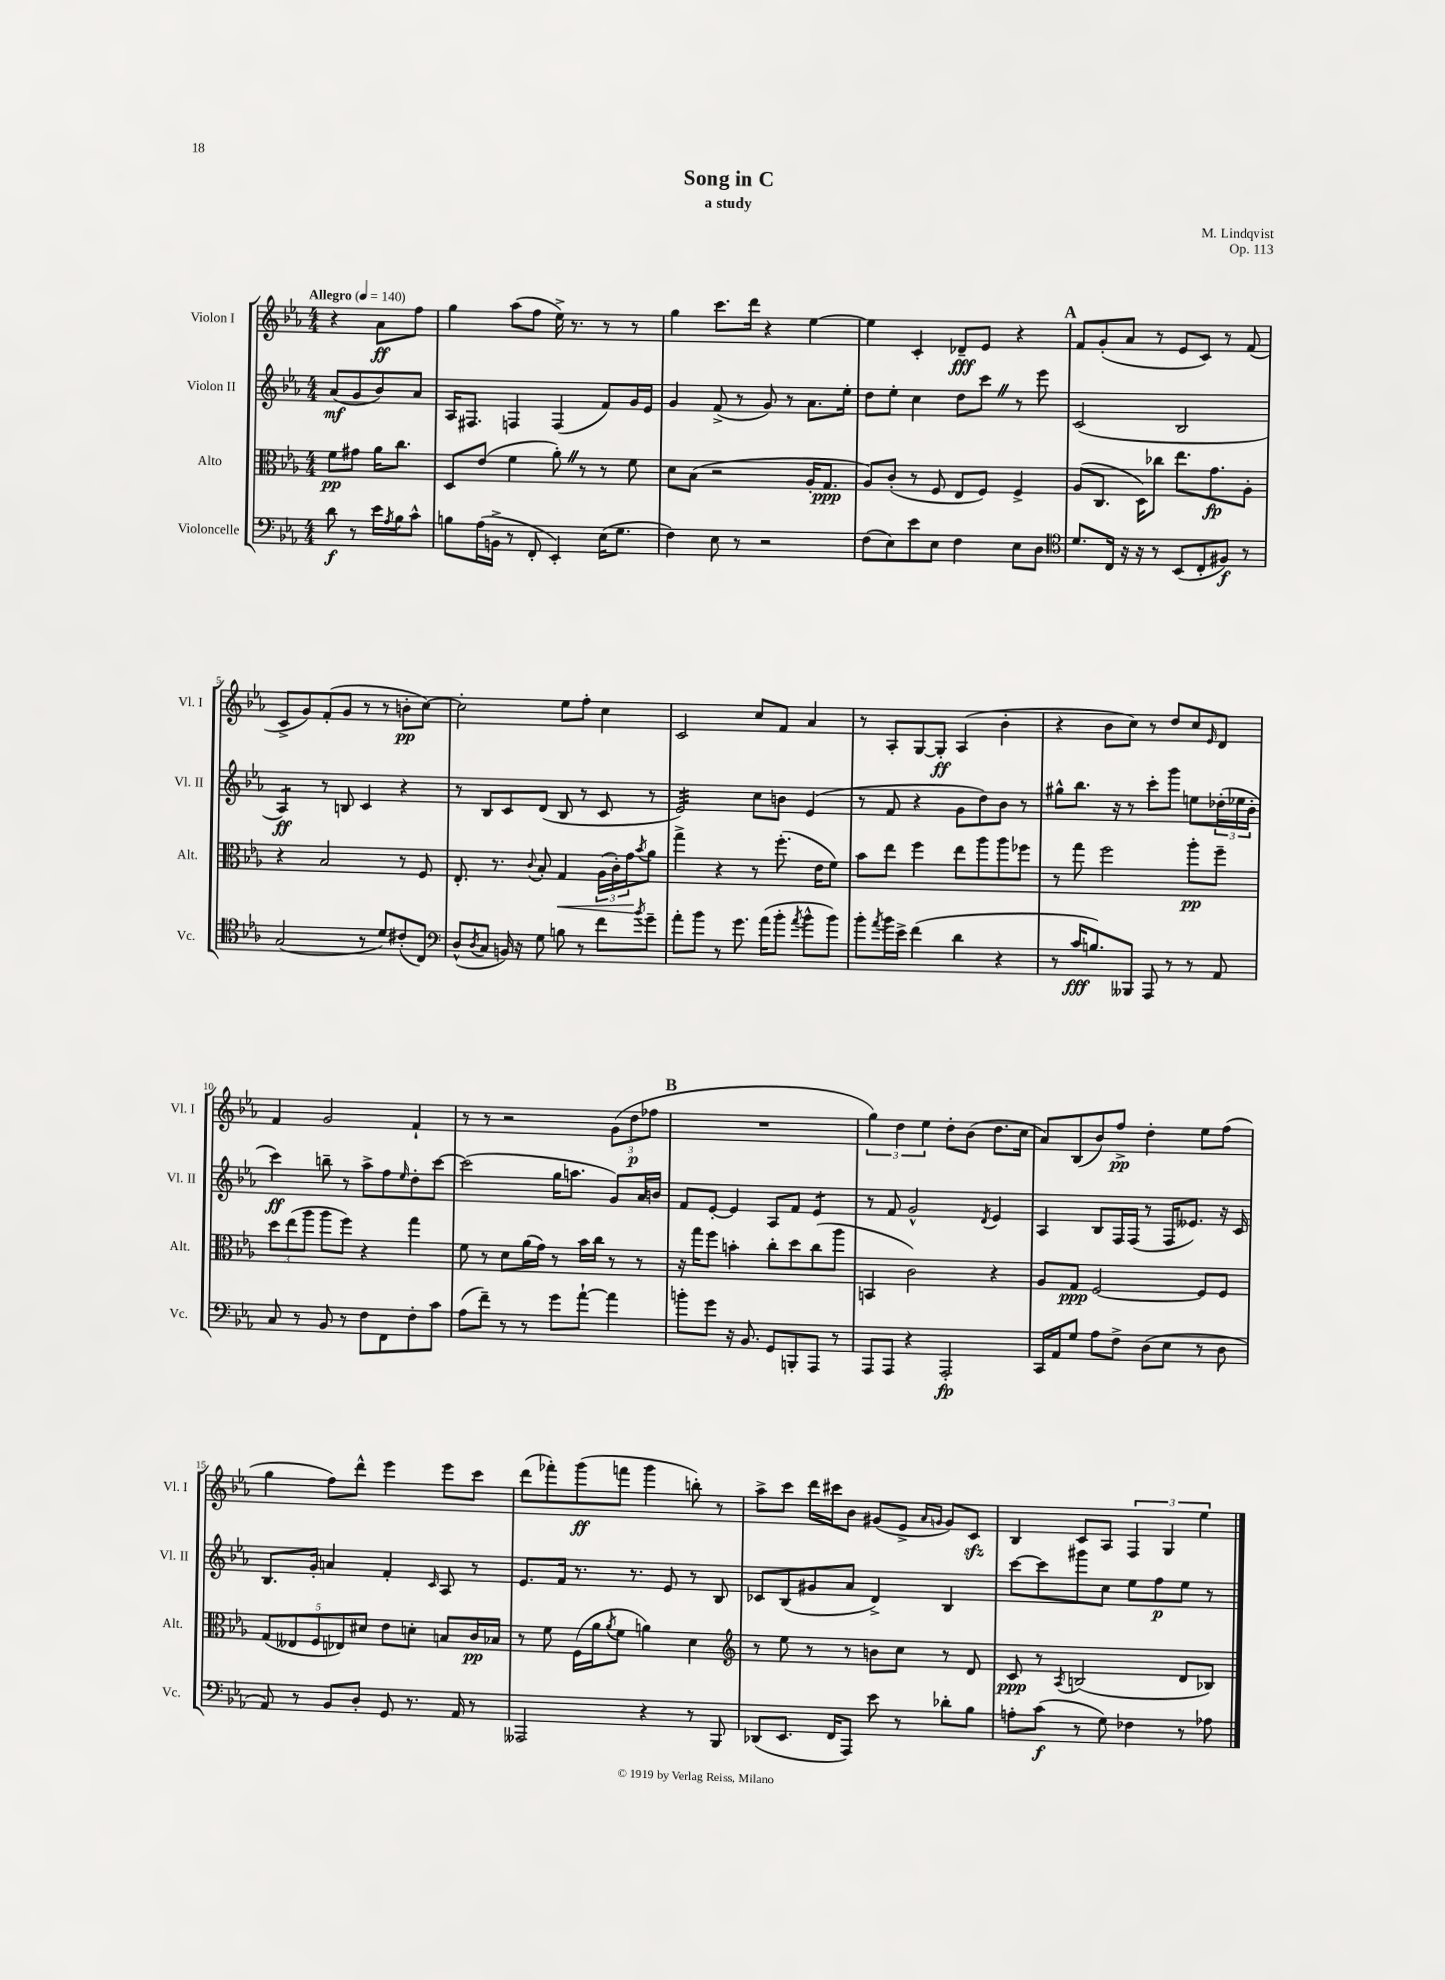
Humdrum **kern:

**kern	**kern	**kern	**kern
*staff4	*staff3	*staff2	*staff1
*clefF4	*clefC3	*clefG2	*clefG2
*k[b-e-a-]	*k[b-e-a-]	*k[b-e-a-]	*k[b-e-a-]
*M4/4	*M4/4	*M4/4	*M4/4
*MM140	*MM140	*MM140	*MM140
8d	8f	(8a-	4r
8r	8g#	8g	.
16e-	16a-	8b-)	8a-
8qA-	.	.	.
16B-	8.cc	.	.
8c^^	.	8a-	8ff
=	=	=	=
8B	8D	16A-	4gg
.	.	8.F#	.
(16A-	(8e-	.	.
16BB^	.	.	.
8r	4f	4F	(8aa-
8FF'	.	.	8ff
4EE-')	8a-')	(4F	16ee-^)
.	.	.	8.r
.	8r	.	.
(16E-	8r	8f)	8r
8.G	.	.	.
.	8f	16g	8r
.	.	16e-	.
=	=	=	=
4F)	8d	4g	4gg
.	(8B-	.	.
8E-	2r	(8f^	8.ccc
8r	.	8r	.
.	.	.	16ddd
2r	.	8g)	4r
.	.	8r	.
.	16A-'	8.a-	[4ee-
.	8.G	.	.
.	.	16ee-'	.
=	=	=	=
(8F	8A-)	8dd	4ee-]
8E-)	(8c'	8ee-'	.
8e-	8r	4cc	4c'
8E-	8F	.	.
4F	8E-	8dd	8d-~
.	8F)	8ccc	8e-
8E-	4F^	8r	4r
8D	.	8eee-	.
=	=	=	=
*clefC4	*	*	*
8.d	(8A-	(2c	8f
.	8.C	.	(8g'
16C	.	.	.
16r	.	.	8a-
16r	16D)	.	.
8r	8cc-	.	8r
(8BB-	8.ee-	2B-	8e-
8C'	.	.	8c)
.	8.g	.	.
8F#)	.	.	8r
8r	8A-'	.	(8f
=	=	=	=
(2G	4r	4A-)	8c^
.	.	.	8g)
.	2B-	8r	(8f'
.	.	8B	8g
8r	.	4c	8r
8d)	.	.	8r
(8c#'	8r	4r	8b'
8C)	8F	.	[8cc)
=	=	=	=
*clefF4	*	*	*
(8D^^	8.E-'	8r	2cc']
8qD	.	.	.
8C	.	8B-	.
.	8.r	.	.
16BB)	.	8c	.
16r	.	.	.
.	8qqc	.	.
8G	8B-'	(8d	.
8B	4G	8B-	8ee-
8r	.	8r	8ff'
8f	(24A-	8c	4cc
.	24c')	.	.
.	24g	.	.
8qb-	8qb-	.	.
8g~	8a-	8r	.
=	=	=	=
8a-'	4gg^	2e-)	2c
8b-	.	.	.
8r	4r	.	.
8.g	.	.	.
.	8r	8cc	8cc
(16a-	.	.	.
8b-'	(8.ff'	8b	8f
8qa-	.	.	.
8b-^^	.	(4e-	4a-
.	16e-	.	.
8b-)	8f)	.	.
=	=	=	=
8b-'	8b-	8r	8r
8qa-	.	.	.
16b-	8ee-	8f	8A-'
16e-^	.	.	.
(4f	4ff	4r	[8G
.	.	.	8G']
4d	8ee-	8g	(4A-
.	8aa-	8dd)	.
4r	8aa-	8b-	4b-'
.	8ff-	8r	.
=	=	=	=
8r	8r	8gg#^^	4r
16c	8gg	8.bb-	.
8.B)	.	.	.
.	2ff	.	8b-
.	.	16r	.
8BBB--	.	8r	8cc)
8AAA-	.	8ccc'	8r
8r	.	8ggg	8dd
8r	8aa-'	8ee	8cc
.	.	.	16qqe-
8AA-	8ff~	(24dd-'	8d
.	.	24ee-	.
.	.	24b-'	.
=	=	=	=
8C	12dd	4ccc)	4f
.	(12ee-	.	.
8r	.	.	.
.	12aa-	.	.
8BB-	8aa-	8bb~	2g
8r	8ff)	8r	.
8F	4r	8aa-^	.
8FF	.	8ff	.
.	.	16qqee-	.
8F'	4gg	8dd'	4f`
8c	.	[8ccc	.
=	=	=	=
(8A-	8f	(2ccc]	8r
8f~)	8r	.	8r
8r	8d	.	2r
8r	(16a-	.	.
.	16g)	.	.
8g	8r	16gg	.
.	.	8.aa	.
[8a-`	16b-	.	.
.	16cc	.	.
4a-]	8r	8g)	(12g
.	.	.	12dd
.	8r	16a-	.
.	.	.	12ff-
.	.	16b	.
=	=	=	=
8b'	16r	8f	1r
.	16gg	.	.
8g	8ff	[8e-'	.
16r	4b'	4e-]	.
8.BB-	.	.	.
8GG	8cc'	8A-	.
8BBB'	8dd	8f	.
8AAA-	(8cc	4e-	.
8r	8aa-	.	.
=	=	=	=
8AAA-	4BB	8r	6gg)
8AAA-	.	8f	.
.	.	.	6dd
4r	2c)	2g^^	.
.	.	.	6ee-
2AAA-'	.	.	8dd'
.	.	.	(8b-
.	.	8qd	.
.	4r	4e-	8.dd
.	.	.	16cc
=	=	=	=
16CC	8A-	4A-	8a-)
16AA-	.	.	.
8G	8G	.	(8B-
8A-	[2F	8B-	8b-)
8F^	.	16F	8ff^
.	.	(16F	.
(8D	.	8r	4dd'
8E-	.	16F	.
.	.	8.e--)	.
8r	8F]	.	8ee-
8D	8F	16r	(8ff
.	.	16c	.
=	=	=	=
8AA-)	(10G	8.B-	4gg
.	10E--	.	.
8r	.	.	.
.	.	16g'	.
.	10F	.	.
8BB-	.	4a	8ff)
.	10E-)	.	.
8D'	.	.	8ddd^^
.	10d#	.	.
8GG	8e-	4f'	4eee-
8.r	8d'	.	.
.	.	16qqc	.
.	8B	8A-	8eee-
16AA-	.	.	.
8r	16c	8r	8ccc
.	16B-	.	.
=	=	=	=
2AAA--	8r	8.e-	(8ddd
.	8f	.	8fff-')
.	.	16f	.
.	(16F	8.r	(8ggg
.	16a-	.	.
.	8qa-	.	.
.	8f	.	8fff
.	.	8.r	.
4r	4a)	.	4ggg
.	.	8e-	.
8r	4d	8r	8bb')
8BBB-	.	8B-	8r
=	=	=	=
*	*clefG2	*	*
(8DD-	8r	8c-	8aa-^
8.EE-	8ee-	(8B-	8ccc
.	8r	8g#	16ddd
16FF	.	.	16ccc#
8AAA-)	8r	8a-	8b-
8e-	8b	4d^)	(8g#
8r	8cc	.	8e-^
.	.	.	16qqa-
.	.	.	16qqg
8d-'	8r	4B-	8g)
8B-	8d	.	8c
=	=	=	=
8A'	8c	[8ccc	4B-
(8c	8r	8ccc]	.
.	8qA-	.	.
8r	(2B	8ggg#	8c
8G)	.	8cc	8A-
4F-	.	8ee-	6F
.	.	8ff	.
.	.	.	6G
8r	8d	8ee-	.
.	.	.	6ee-
8A-	8B-)	8r	.
==	==	==	==
*-	*-	*-	*-
